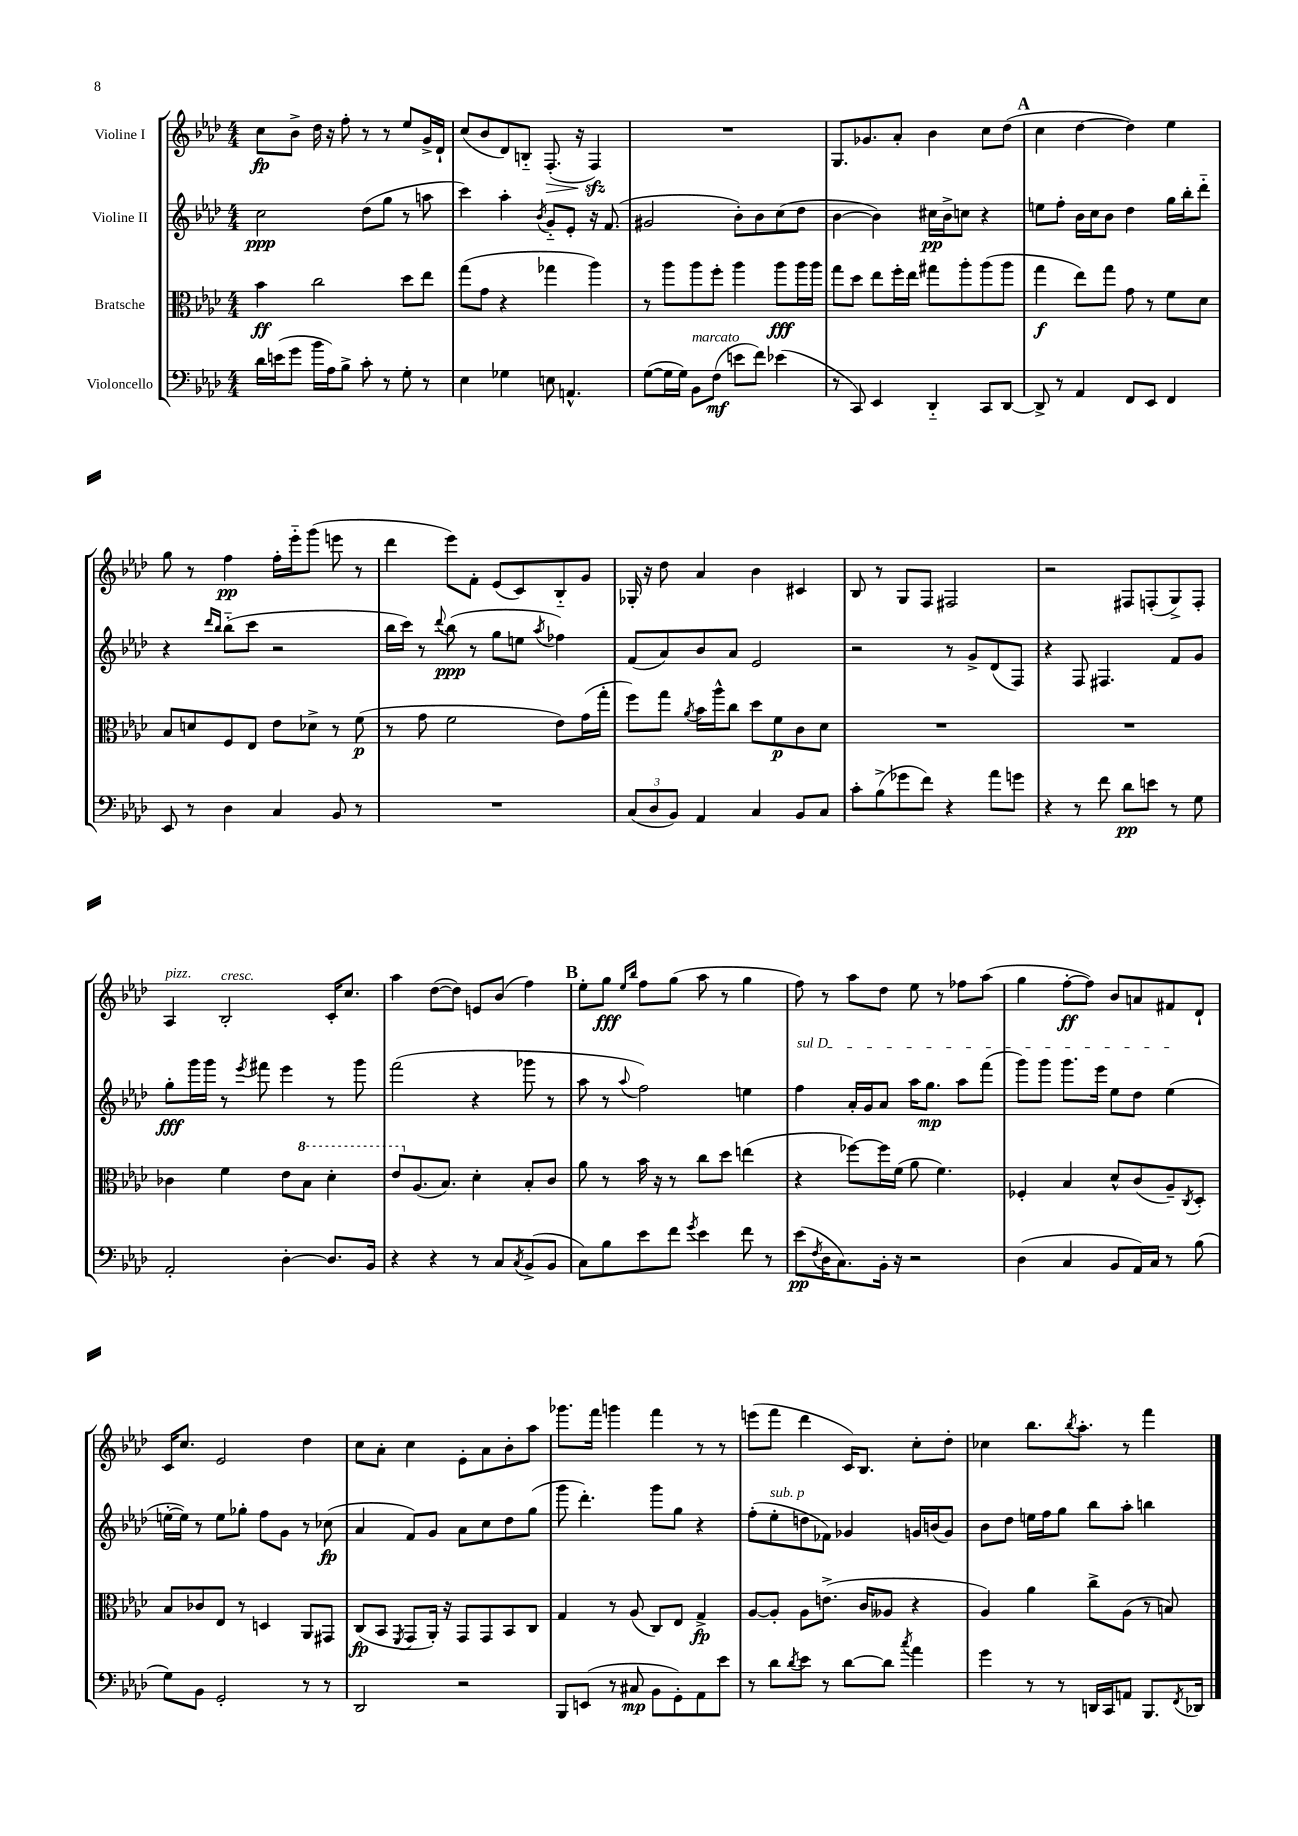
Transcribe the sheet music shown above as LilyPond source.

<<
\new StaffGroup <<
\new Staff = "s0" \with { instrumentName = "Violine I" } {
    \clef treble \key aes \major \numericTimeSignature \time 4/4
    c''8\fp bes'8-> des''16 r16 f''8-. r8 r8 ees''8 g'16-> des'16-! |
    c''8( bes'8 des'8) b8-_ f8.-.\>( r16 f4\sfz\!) |
    R1 |
    g8. ges'8. aes'8-. bes'4 c''8 des''8( |
    \mark \markup { \bold "A" } c''4 des''4~ des''4) ees''4 |
    g''8 r8 f''4\pp f''16-. ees'''16-_ g'''8( e'''8 r8 |
    des'''4 ees'''8) f'8-. ees'8( c'8) bes8-_ g'8 |
    ges16-. r16 des''8 aes'4 bes'4 cis'4 |
    bes8 r8 g8 f8 fis2 |
    r2 fis8 f8-.( g8->) f8-. |
    aes4^\markup { \italic "pizz." } bes2-.^\markup { \italic "cresc." } c'16-. c''8. |
    aes''4 des''8~( des''8) e'8 bes'8( f''4) |
    \mark \markup { \bold "B" } ees''8-. g''8\fff \grace { ees''16 bes''16 } f''8 g''8( aes''8 r8 g''4 |
    f''8) r8 aes''8 des''8 ees''8 r8 fes''8 aes''8( |
    g''4 f''8~-.\ff f''8) bes'8 a'8 fis'8 des'8-! |
    c'16 c''8. ees'2 des''4 |
    c''8 aes'8-. c''4 ees'8-. aes'8 bes'8-. aes''8 |
    ges'''8. f'''16 g'''4 f'''4 r8 r8 |
    e'''8( f'''8 des'''4 c'16) bes8. c''8-. des''8-. |
    ces''4 bes''8. \acciaccatura { bes''8 } aes''8.-. r8 f'''4 \bar "|." |
}
\new Staff = "s1" \with { instrumentName = "Violine II" } {
    \clef treble \key aes \major \numericTimeSignature \time 4/4
    c''2\ppp des''8( g''8 r8 a''8 |
    c'''4) aes''4-. \acciaccatura { bes'8 } g'8-_ ees'8-. r16 f'8.( |
    gis'2 bes'8-.) bes'8 c''8( des''8 |
    bes'4~ bes'4) cis''16\pp bes'16-> c''8 r4 |
    \mark \markup { \bold "A" } e''8 f''8-. bes'16 c''16 bes'8 des''4 g''16 bes''16-. des'''8-_ |
    r4 \grace { des'''16 bes''16 } bes''8-_( c'''8 r2 |
    bes''16 c'''16) r8 \appoggiatura { des'''8 } bes''8\ppp( r8 g''8 e''8 \acciaccatura { aes''8 } fes''4) |
    f'8( aes'8) bes'8 aes'8 ees'2 |
    r2 r8 g'8-> des'8( f8) |
    r4 f8 fis4. f'8 g'8 |
    g''8-.\fff g'''16 g'''16 r8 \acciaccatura { ees'''8 } fis'''8 ees'''4 r8 g'''8 |
    f'''2( r4 ges'''8 r8 |
    \mark \markup { \bold "B" } aes''8 r8 \appoggiatura { aes''8 } f''2) e''4 |
    \once \override TextSpanner.bound-details.left.text = \markup { \italic "sul D" } f''4\startTextSpan aes'16-. g'16 aes'8 aes''16 g''8.\mp aes''8 f'''8( |
    g'''8) g'''8 g'''8. ees'''16 ees''8 des''8 ees''4\stopTextSpan( |
    e''16~-. e''16) r8 e''8 ges''8-. f''8 g'8 r8 ces''8\fp( |
    aes'4 f'8) g'8 aes'8 c''8 des''8 g''8( |
    g'''8 des'''4.-.) g'''8 g''8 r4 |
    f''8-.( ees''8-.^\markup { \italic "sub. p" } d''8 fes'8) ges'4 g'16 b'16( g'8) |
    bes'8 des''8 e''16 f''16 g''8 bes''8 aes''8-. b''4 \bar "|." |
}
\new Staff = "s2" \with { instrumentName = "Bratsche" } {
    \clef alto \key aes \major \numericTimeSignature \time 4/4
    bes'4\ff c''2 des''8 ees''8 |
    g''8( g'8 r4 ges''4 aes''4) |
    r8 aes''8 aes''8 f''8-. aes''4 aes''8\fff aes''16 aes''16 |
    g''8 des''8 ees''8 f''16-. ees''16 gis''8 aes''8-. aes''8( aes''8 |
    \mark \markup { \bold "A" } g''4\f ees''8) g''8 g'8 r8 f'8 des'8 |
    bes8 d'8 f8 ees8 ees'8 des'8-> r8 f'8\p( |
    r8 g'8 f'2 ees'8) g'16( g''16-. |
    f''8) g''8 \acciaccatura { aes'8 } bes'16 aes''16-^ c''8 des''8 f'8\p c'8 des'8 |
    R1 |
    R1 |
    ces'4 f'4 ees'8 \ottava #1 bes'8 des''4-. |
    ees''8 \ottava #0 aes8.( bes8.) des'4-. bes8-. c'8 |
    \mark \markup { \bold "B" } aes'8 r8 bes'16 r16 r8 c''8 des''8 e''4( |
    r4 fes''8~) fes''16 f'16( aes'8 f'4.) |
    fes4-. bes4 des'8-^ c'8( aes8--) \acciaccatura { c8 } des8-. |
    bes8 ces'8 ees8 r8 d4 aes,8 gis,8 |
    c8\fp( bes,8 \acciaccatura { f,8 } g,8 aes,16-.) r16 g,8 g,8 bes,8 c8 |
    g4 r8 aes8( c8) ees8 g4->\fp |
    aes8~ aes8-. aes8 e'8.->( c'16 aeses8 r4 |
    aes4) aes'4 c''8-> aes8( r8 b8) \bar "|." |
}
\new Staff = "s3" \with { instrumentName = "Violoncello" } {
    \clef bass \key aes \major \numericTimeSignature \time 4/4
    des'16 e'16( g'8 bes'16 aes16) bes8-> c'8-. r8 g8-. r8 |
    ees4 ges4 e8 a,4.-^ |
    g8~( g16 g16) bes,8^\markup { \italic "marcato" } f8\mf( e'8 f'8) ees'4( |
    r8 c,8) ees,4 des,4-_ c,8 des,8~ |
    \mark \markup { \bold "A" } des,8-> r8 aes,4 f,8 ees,8 f,4 |
    ees,8 r8 des4 c4 bes,8 r8 |
    R1 |
    \tuplet 3/2 { c8( des8 bes,8) } aes,4 c4 bes,8 c8 |
    c'8-. bes8->( ges'8 f'8) r4 aes'8 g'8 |
    r4 r8 f'8 des'8\pp e'8 r8 g8 |
    aes,2-. des4~-. des8. bes,16 |
    r4 r4 r8 c8 \acciaccatura { c8 } bes,8->( bes,8 |
    \mark \markup { \bold "B" } c8) bes8 ees'8 f'8 \acciaccatura { g'8 } ees'4 f'8 r8 |
    ees'8\pp( \acciaccatura { f8 } des16 c8.) bes,16-. r16 r2 |
    des4( c4 bes,8 aes,16) c16 r8 bes8( |
    g8) bes,8 g,2-. r8 r8 |
    des,2 r2 |
    bes,,8 e,8( r8 cis8\mp bes,8 g,8-.) aes,8 ees'8 |
    r8 des'8 \acciaccatura { des'8 } ees'8 r8 des'8~ des'8 \acciaccatura { c''8 } aes'4 |
    g'4 r8 r8 d,16 c,16 a,8 bes,,8. \acciaccatura { f,8 } des,16 \bar "|." |
}
>>
>>
\layout { \context { \Score \remove "Bar_number_engraver" } }
